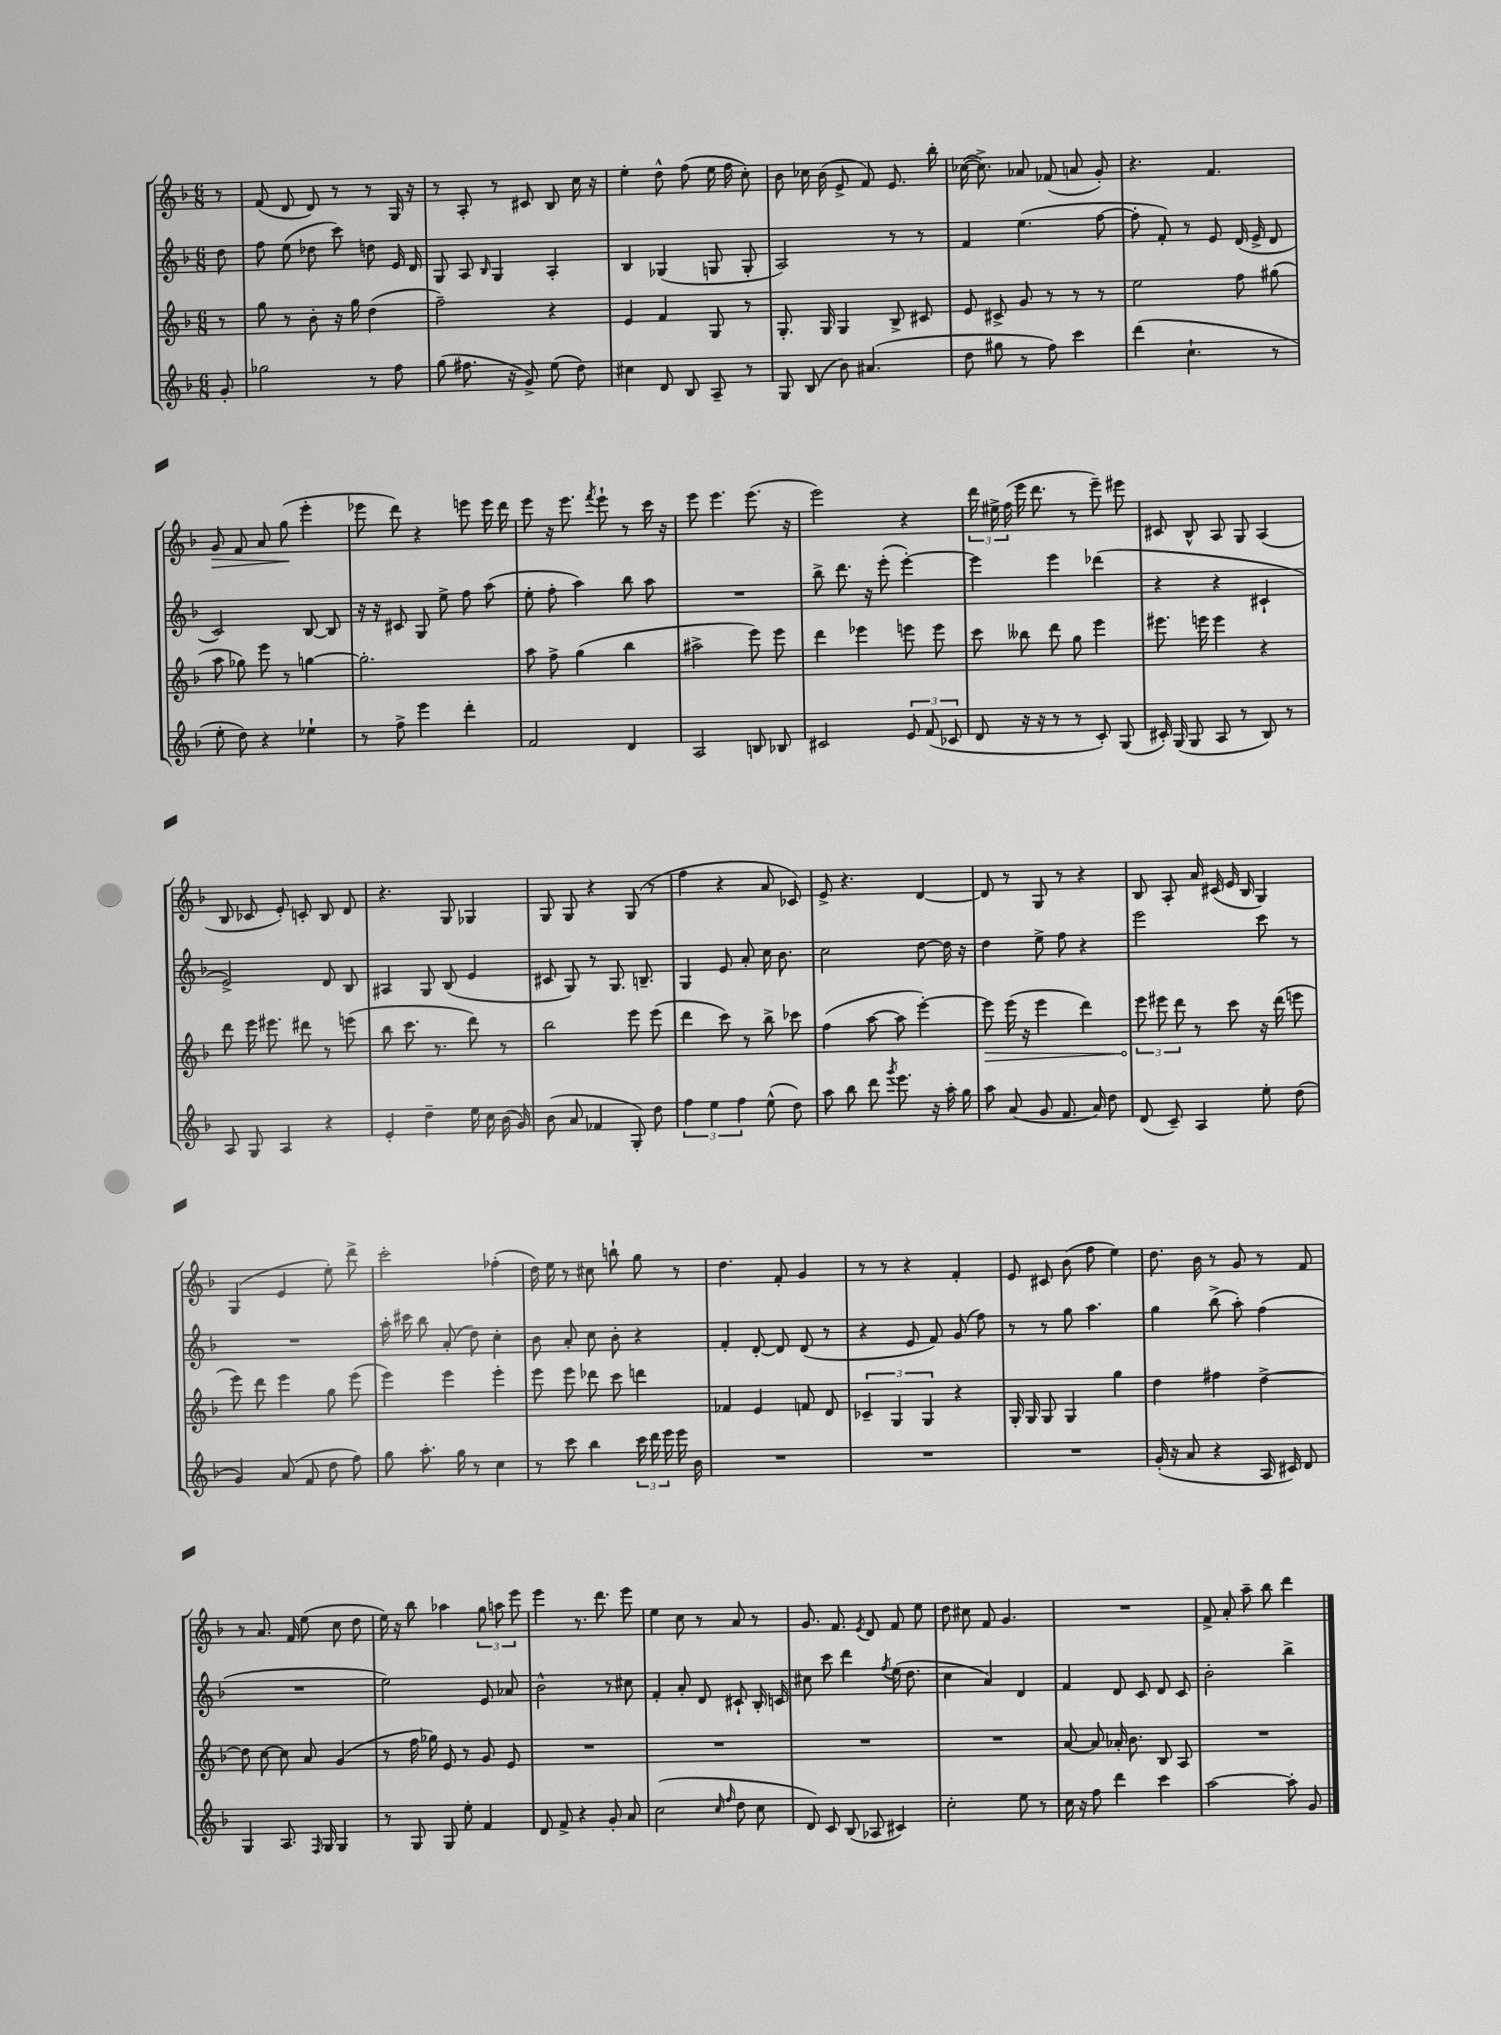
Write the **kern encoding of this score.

**kern	**kern	**kern	**kern
*staff4	*staff3	*staff2	*staff1
*clefG2	*clefG2	*clefG2	*clefG2
*k[b-]	*k[b-]	*k[b-]	*k[b-]
*M6/8	*M6/8	*M6/8	*M6/8
8g'	8r	8dd	8r
=	=	=	=
2gg-	8gg	8ff	(8f
.	8r	(8ee	8d
.	8b-'	8dd-	8d)
.	16r	8ccc)	8r
.	16gg	.	.
8r	(4dd	8dd	8r
8ff	.	16e	16G
.	.	16d	16r
=	=	=	=
(8gg	2ff~)	8G	8r
8.ff#	.	8A	8A'
.	.	16qqB-	.
.	.	4G	8r
16r	.	.	.
8g^)	.	.	8c#
(8ee	4r	4A'	8B-
8dd)	.	.	16cc
.	.	.	16r
=	=	=	=
4cc#	4e	4B-	4ee'
8d	4f	(4G-	8dd^^
8B-	.	.	(8ff
8A~	8G	8G	16ee
.	.	.	16ff
8r	8r	8G'	8cc')
=	=	=	=
8G	8.G'	2A)	8b-
(8B-	.	.	16cc-
.	16G	.	(16b-
8b-)	4G	.	8e^
(4.a#	.	.	8f)
.	8B-^	8r	8.e
.	8c#	8r	.
.	.	.	16bb-'
=	=	=	=
8dd	8e	4f	([16cc-
.	.	.	8.cc-^])
8gg#	8c#^	.	.
8r	8g	(4.ee	8a-
8ff)	8r	.	(8f-
4ccc	8r	.	8a
.	8r	[8ff	8g')
=	=	=	=
(4ddd	2ee	8ff']	4.r
.	.	8f')	.
4.cc`	.	8r	.
.	.	8e	4.f
.	8ff	(16d	.
.	.	16e^	.
8r	(8gg#	8d	.
=	=	=	=
8ee'	8aa	2c)	8g
8dd)	8gg-)	.	8f
4r	8eee	.	8a
.	8r	.	(8gg
4ee-`	[4gg	[8B-	4eee'
.	.	8B-]	.
=	=	=	=
8r	2.gg']	16r	8eee-
.	.	16r	.
8ff^	.	8c#	8ddd)
4eee	.	8G	4r
.	.	8ee^	.
4ddd'	.	8ff	8eee
.	.	(8aa	16eee
.	.	.	16ddd
=	=	=	=
2f	8aa	8ee'	8eee
.	8ff^	8ff'	16r
.	.	.	8.eee
.	(4gg	4aa)	.
.	.	.	8qfff
.	.	.	8eee`
4d	4bb-	8bb-	8r
.	.	8aa	16ccc
.	.	.	16r
=	=	=	=
2A	2aa#^	2.r	8eee
.	.	.	4.eee
8B	8eee)	.	(8.eee
8B-	8eee	.	.
.	.	.	16r
=	=	=	=
2c#	4ddd	8bb-^	2eee)
.	.	8.ddd	.
.	4eee-	.	.
.	.	16r	.
.	.	(8eee'	.
12e	8eee	[4eee')	4r
(12f	.	.	.
.	8eee	.	.
12c-	.	.	.
=	=	=	=
8d	8ccc	4eee]	24ddd
.	.	.	24ee#^
.	.	.	(24ff
16r	8bb--	.	16eee
16r	.	.	8.ddd
8r	8ddd	4eee	.
8r	8gg	.	8r
8c')	4eee	(4ddd-	8eee~)
(8G	.	.	8eee#
=	=	=	=
16c#')	8.eee#	4r	8c#
(16G	.	.	.
8G	.	.	8B-^^
.	16eee	.	.
8A	4eee	4r	8A
8r	.	.	8G
8B-)	4r	4c#`	(4A
8r	.	.	.
=	=	=	=
8A	8ddd	2e^)	8B-
8G	16eee	.	8c-
.	8.eee#	.	.
4A	.	.	8e')
.	8ddd#	.	8c'
4r	8r	8d	8B-
.	(8eee	8B-	8d
=	=	=	=
4e'	8bb-	4A#	4.r
.	8.ccc	.	.
4dd~	.	8G	.
.	8.r	.	.
.	.	(8B-	8G
16ee	8ddd)	4e	4G-
16cc	.	.	.
(16b-	8r	.	.
16g)	.	.	.
=	=	=	=
(8b-	2bb-	8c#	8G
8a	.	8G)	8G
4f-	.	8r	4r
.	.	8.G	.
8G')	8eee	.	(8G
.	.	8.B~	.
8dd	(8eee	.	8r
=	=	=	=
6ff	4ddd	4G	4ff
6ee	.	.	.
.	8ccc)	8e	4r
6ff	.	.	.
.	8r	8a'	.
(8ee^^	8bb-^	16cc	8a
.	.	8.b-	.
8dd)	8ccc-	.	8c-)
=	=	=	=
8aa	(4ff	2cc	8e^
8bb-	.	.	4.r
8ddd	[8aa	.	.
8qggg	.	.	.
8.eee	8aa]	.	.
.	[4eee')	[8dd	[4d
16r	.	.	.
16aa'	.	16dd]	.
16gg	.	16r	.
=	=	=	=
8aa	8eee]	4dd	8d]
(8a	(16eee	.	8r
.	16r	.	.
8g	4eee	8ee^	8G
8.f	.	8ff	8r
.	4ddd)	4r	4r
16a)	.	.	.
8dd	.	.	.
=	=	=	=
(8d	12eee	2eee	8B-
.	12eee#	.	.
8c~)	.	.	8A'
.	12ddd	.	.
4A	8r	.	16a
.	.	.	(16c#
.	8ccc	.	16e
.	.	.	16B-
8ee'	16r	8ccc	4G)
.	(16ddd	.	.
(8dd	8eee	8r	.
=	=	=	=
4g)	8eee)	2.r	(4G
.	8ddd	.	.
(8a	4eee	.	4e
8f	.	.	.
8dd	8gg	.	8ee')
8ff)	(8eee	.	8ddd^
=	=	=	=
8gg	4eee)	16aa'	2ccc'
.	.	16ccc#	.
8.aa'	.	8bb-	.
.	4eee	(8a'	.
16gg	.	.	.
8r	.	8dd)	.
4cc	4eee'	4cc'	(4ff-'
=	=	=	=
8r	8eee	8b-	16dd)
.	.	.	16ee
8ccc	8eee	8a'	8r
4bb-	8ddd-	8cc	8cc#
.	8ccc	8b-'	8bb`
24ccc	4ddd	4r	8gg
24ddd	.	.	.
24eee	.	.	.
16eee	.	.	8r
16b-	.	.	.
=	=	=	=
2.r	4f-	4f'	4.dd
.	4e	[8d'	.
.	.	8d]	8f'
.	8f	(8d	4g
.	8d	8r	.
=	=	=	=
2.r	6c-~	4r	8r
.	.	.	8r
.	6G	.	.
.	.	8e	4r
.	6G	.	.
.	.	8f)	.
.	4r	(8g	4f'
.	.	8ff)	.
=	=	=	=
2.r	16G'	8r	8e
.	16G	.	.
.	8G	8r	8c#
.	4G	8gg	(8b-
.	.	4.aa	8ff
.	4gg	.	4ee)
=	=	=	=
(16g'	4dd	4gg	8.dd
16r	.	.	.
8a	.	.	.
.	.	.	16b-
4r	4ff#	(8bb-^	8r
.	.	8aa')	8g
16A	[4dd^	(4ff	8r
16c#)	.	.	.
8d	.	.	8f
=	=	=	=
4G	8dd]	2.r	8r
.	[8cc	.	8.a
8.A	8cc]	.	.
.	.	.	16f
.	8a	.	(8ee
16qqF	.	.	.
16G	.	.	.
4G	(4g	.	8cc
.	.	.	8dd
=	=	=	=
8r	8r	2ee)	16ee)
.	.	.	16r
8G	16ff	.	8bb-
.	16gg-)	.	.
8G	8e	.	4aa-
8ee'	8r	.	.
4f	8g	8e	12gg
.	.	.	12aa
.	8e	8a-	.
.	.	.	12eee
=	=	=	=
8d	2.r	2b-^^	4eee
8f^	.	.	.
4r	.	.	8.r
.	.	.	8.ddd
8g'	.	8r	.
8a	.	8cc#	8eee
=	=	=	=
(2cc	2.r	4f'	4ee
.	.	8a'	8cc
.	.	8d	8r
16qqcc	.	.	.
16qqff	.	.	.
8dd	.	8c#`	8a
8cc	.	16B-'	8r
.	.	16c	.
=	=	=	=
8d)	2.r	8cc#	8.g
8c	.	8ccc	.
.	.	.	8.f
(8B-	.	4ddd	.
.	.	.	8qe
8A-	.	.	8d
.	.	8qff	.
4c#)	.	(16ee	8f
.	.	8.dd	.
.	.	.	8ee
=	=	=	=
2cc'	2.r	4cc	8dd
.	.	.	8cc#
.	.	4a)	8f
.	.	.	4.g
8ee	.	4d	.
8r	.	.	.
=	=	=	=
16cc	[8a	4f	2.r
16r	.	.	.
8ff	8a]	.	.
4ddd	16a-'	8d	.
.	8.b-	.	.
.	.	8c	.
4ccc	8B-	8d	.
.	8A	8c	.
=	=	=	=
[2aa	2.r	2b-'	8f^
.	.	.	8a'
.	.	.	8aa~
.	.	.	8bb-
8aa']	.	4bb-^	4ddd
8g	.	.	.
==	==	==	==
*-	*-	*-	*-
